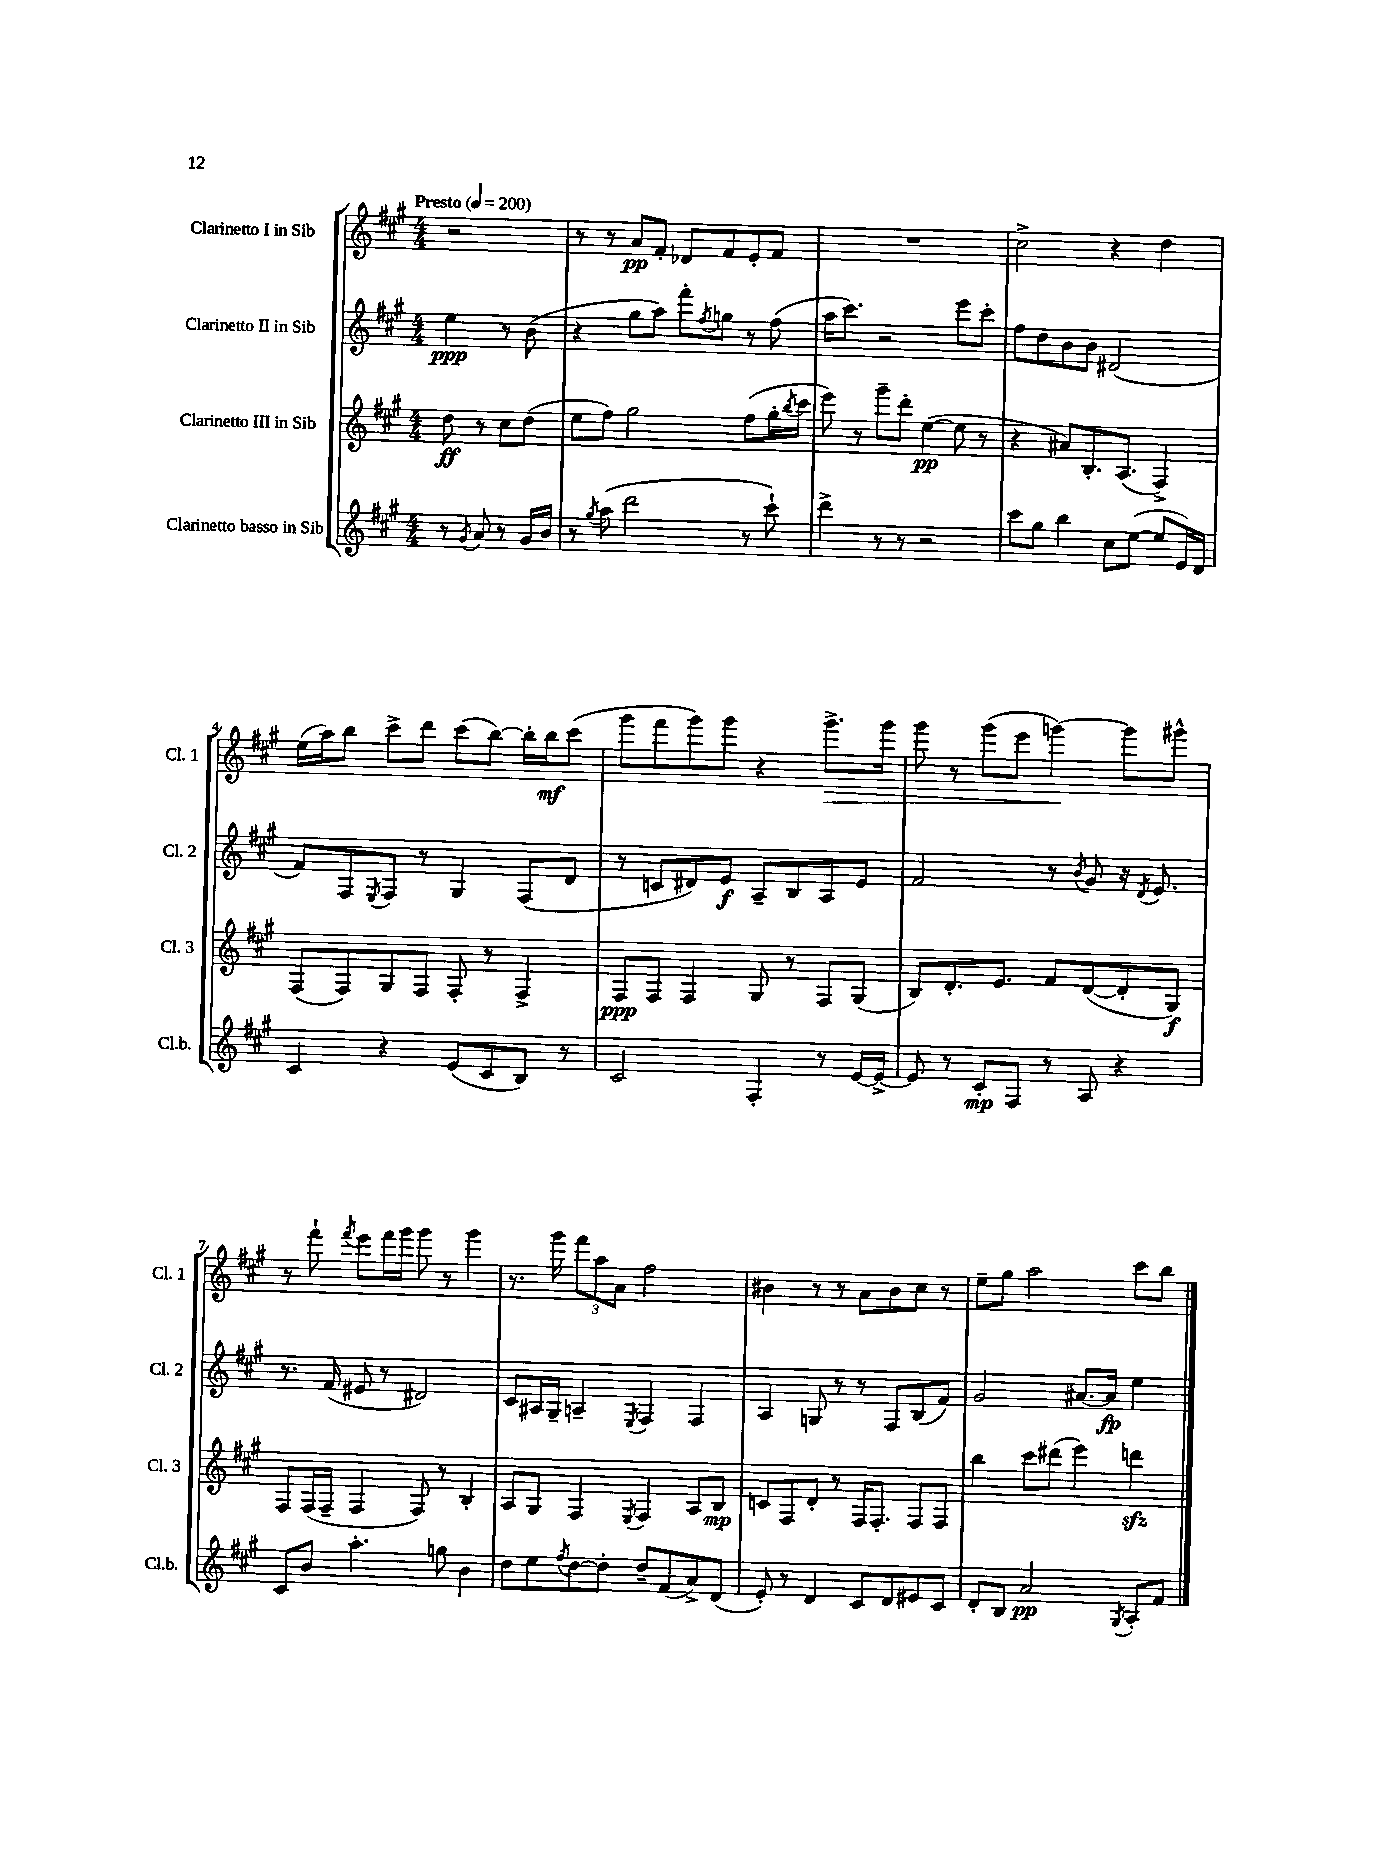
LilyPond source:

<<
\new StaffGroup <<
\new Staff = "s0" \with { instrumentName = "Clarinetto I in Sib" shortInstrumentName = "Cl. 1" } {
    \clef treble \key a \major \numericTimeSignature \time 4/4 \partial 2 \tempo "Presto" 4 = 200
    r2 |
    r8 r8 a'8\pp fis'8-. des'8 fis'8 e'8-. fis'8 |
    R1 |
    cis''2-> r4 d''4 |
    e''16( a''16) b''8 cis'''8-> d'''8 cis'''8( b''8~) b''16-. b''16\mf cis'''8( |
    gis'''8 fis'''8 gis'''8) gis'''8 r4 gis'''8.->\> gis'''16 |
    gis'''8 r8 gis'''8( e'''8 g'''4~\!) g'''8 gis'''8-^ |
    r8 fis'''8-! \acciaccatura { fis'''8 } e'''8 fis'''16 gis'''16 gis'''8 r8 gis'''4 |
    r8. gis'''16 \tuplet 3/2 { fis'''8 a''8 a'8 } fis''2 |
    bis'4 r8 r8 a'8 bis'8 cis''8 r8 |
    e''8-- gis''8 a''2 cis'''8 b''8 \bar "|." |
}
\new Staff = "s1" \with { instrumentName = "Clarinetto II in Sib" shortInstrumentName = "Cl. 2" } {
    \clef treble \key a \major \numericTimeSignature \time 4/4 \partial 2
    e''4\ppp r8 b'8( |
    r4 gis''8 a''8) fis'''8-. \acciaccatura { fis''8 } g''8 r8 fis''8( |
    a''16 cis'''8.) r2 e'''8 cis'''8-. |
    fis''8 d''8 b'8 b'8 dis'2( |
    fis'8) fis8 \acciaccatura { e8 } fis8 r8 gis4 fis8( d'8 |
    r8 c'8 dis'8) e'8\f a8-- b8 a8 e'8 |
    fis'2 r8 \acciaccatura { b'8 } gis'8 r16 \acciaccatura { d'8 } e'8. |
    r8. fis'16( eis'8 r8 dis'2) |
    cis'8 ais16 gis16-- a4-- \acciaccatura { e8 } fis4 fis4 |
    a4 g8 r8 r8 fis8 b8( fis'8) |
    gis'2 ais'8.~ ais'16\fp e''4 \bar "|." |
}
\new Staff = "s2" \with { instrumentName = "Clarinetto III in Sib" shortInstrumentName = "Cl. 3" } {
    \clef treble \key a \major \numericTimeSignature \time 4/4 \partial 2
    d''8\ff r8 cis''8 d''8( |
    e''8 fis''8) gis''2 fis''8( gis''16-. \acciaccatura { b''8 } cis'''16 |
    e'''8) r8 gis'''8-- d'''8-. e''4~\pp( e''8 r8 |
    r4 ais'8) b8.-. a8.( fis4->) |
    fis8( fis8) gis8 fis8 fis8-. r8 fis4-> |
    fis8\ppp fis8 fis4 gis8 r8 fis8 gis8( |
    b8) d'8.-. e'8. fis'8 d'8~( d'8-. gis8\f) |
    fis8 fis16( fis16-- fis4 fis8) r8 b4-. |
    a8 gis8 fis4 \acciaccatura { e8 } fis4 a8 b8\mp |
    c'8 fis8 d'8-. r8 fis16 fis8.-. fis8 fis8 |
    b''4 cis'''8 dis'''8( e'''4) d'''4\sfz \bar "|." |
}
\new Staff = "s3" \with { instrumentName = "Clarinetto basso in Sib" shortInstrumentName = "Cl.b." } {
    \clef treble \key a \major \numericTimeSignature \time 4/4 \partial 2
    r8 \acciaccatura { gis'8 } a'8 r8 gis'16 b'16 |
    r8 \acciaccatura { gis''8 } a''8( d'''2 r8 cis'''8-!) |
    d'''4-> r8 r8 r2 |
    cis'''8 gis''8 b''4 cis''8 e''8~( e''8 e'16) d'16 |
    cis'4 r4 e'8( cis'8 b8) r8 |
    cis'2 fis4-. r8 e'16~ e'16~-> |
    e'8 r8 cis'8-.\mp fis8 r8 a8 r4 |
    cis'8 b'8 a''4.-. g''8 b'4 |
    d''8 e''8 \acciaccatura { fis''8 } d''8~ d''8-. d''8-- fis'8( a'8->) d'8( |
    e'8-.) r8 d'4 cis'8 d'8 eis'8 cis'8 |
    d'8-. b8 a'2\pp \acciaccatura { gis8 } a8-. fis'8 \bar "|." |
}
>>
>>
